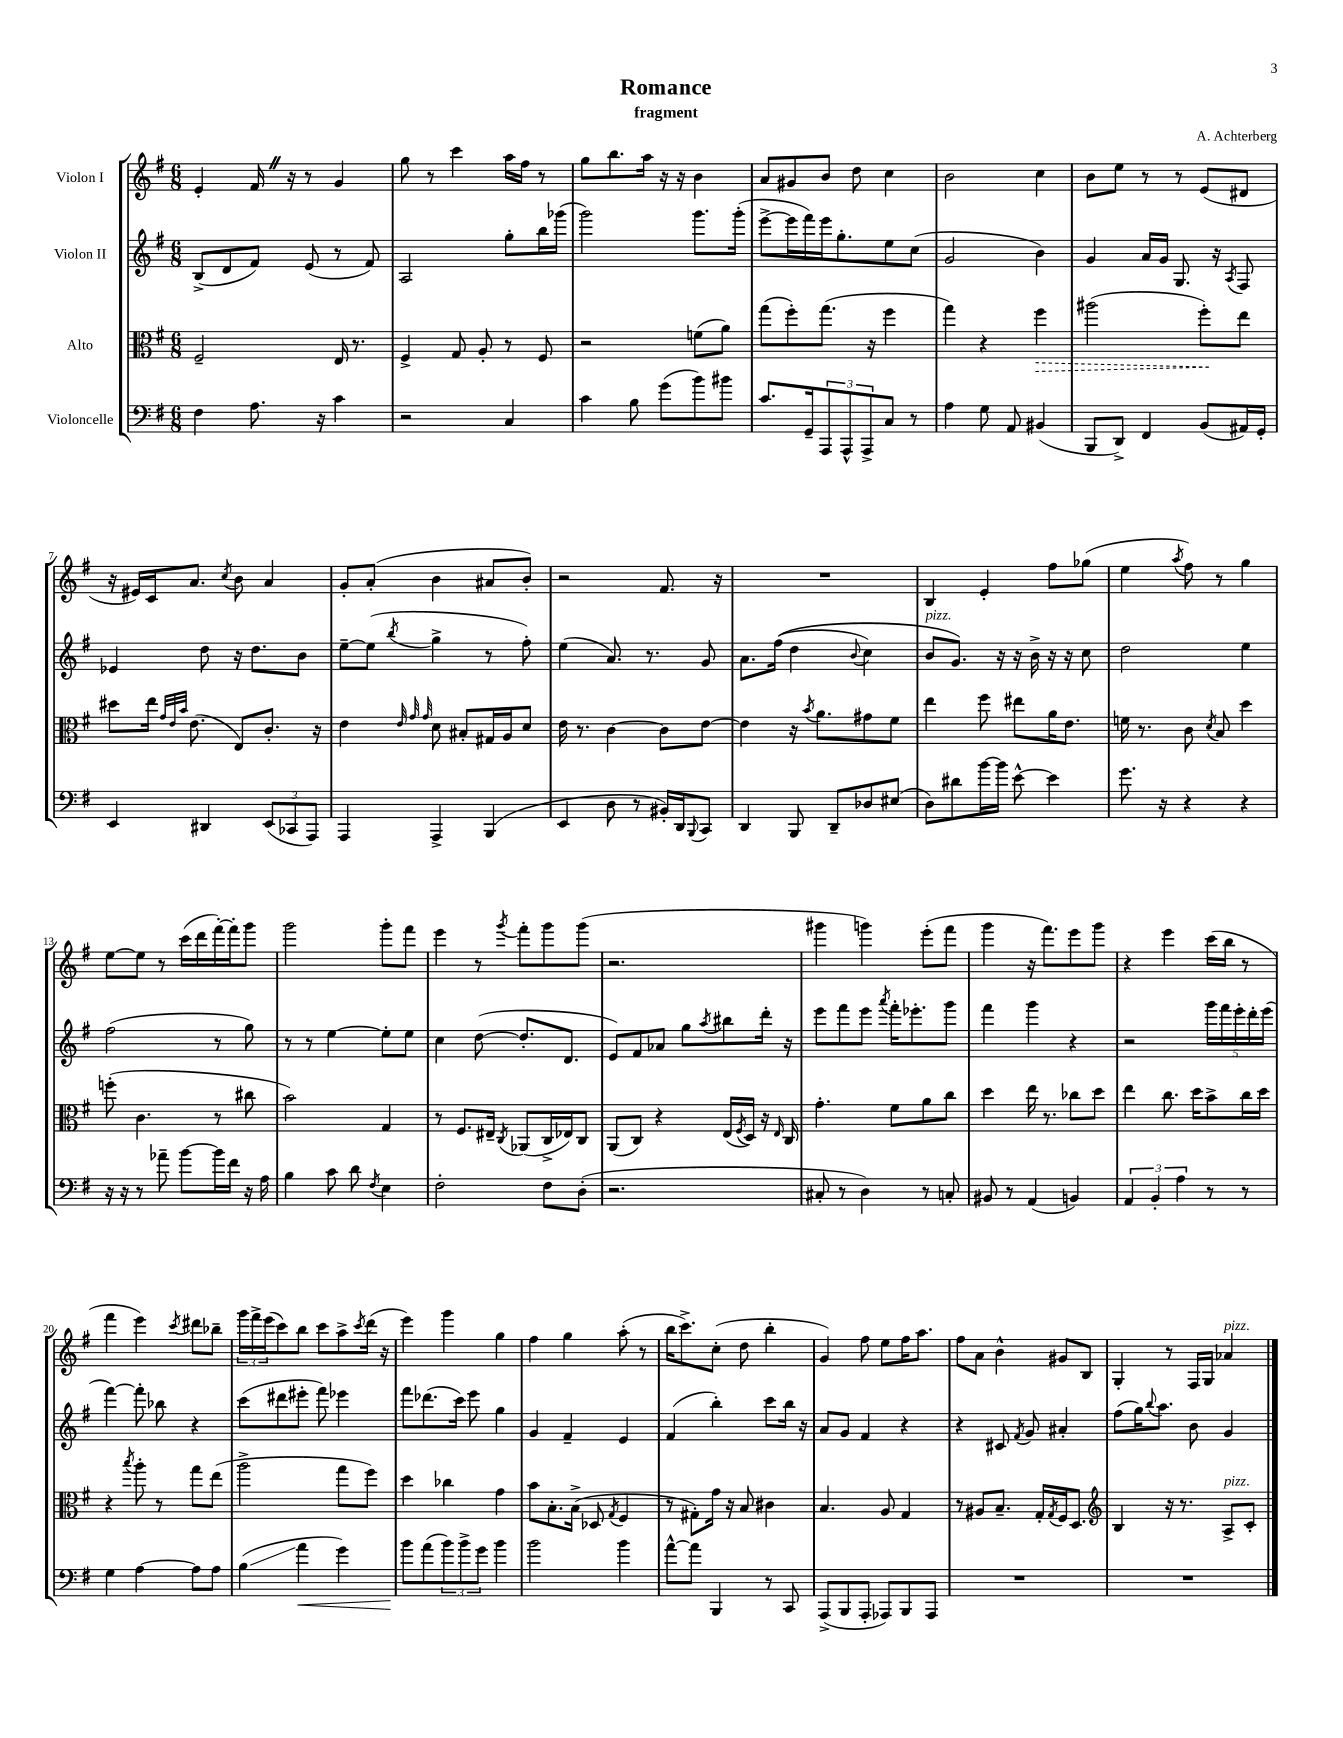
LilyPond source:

\header { title = "Romance" composer = "A. Achterberg" subtitle = "fragment" }
<<
\new StaffGroup <<
\new Staff = "s0" \with { instrumentName = "Violon I" } {
    \clef treble \key g \major \numericTimeSignature \time 6/8
    e'4-. fis'16 \once \override BreathingSign.text = \markup { \musicglyph "scripts.caesura.straight" } \breathe r16 r8 g'4 |
    g''8 r8 c'''4 a''16 fis''16 r8 |
    g''8 b''8. a''16 r16 r16 b'4 |
    a'8 gis'8 b'8 d''8 c''4 |
    b'2 c''4 |
    b'8 e''8 r8 r8 e'8( dis'8 |
    r16 eis'16) c'16 a'8. \acciaccatura { c''8 } b'8 a'4 |
    g'8-. a'8-.( b'4 ais'8 b'8-.) |
    r2 fis'8. r16 |
    R2. |
    b4 e'4-. fis''8 ges''8( |
    e''4 \acciaccatura { a''8 } fis''8) r8 g''4 |
    e''8~ e''8 r8 c'''16( d'''16 fis'''16~-.) fis'''16-. g'''8 |
    g'''2 g'''8-. fis'''8 |
    e'''4 r8 \acciaccatura { g'''8 } fis'''8-. g'''8 g'''8( |
    r2. |
    gis'''4 g'''4) e'''8-.( fis'''8 |
    g'''4 r16 fis'''8.) e'''8 g'''8 |
    r4 e'''4 c'''16( b''16 r8 |
    fis'''4 e'''4) \acciaccatura { c'''8 } dis'''8 bes''8-- |
    \tuplet 3/2 { g'''16 fis'''16-> e'''16( } c'''8) b''8 c'''8 a''8-> \acciaccatura { c'''8 } d'''16( r16 |
    e'''4) g'''4 g''4 |
    fis''4 g''4 a''8-.( r8 |
    b''16 c'''8.->) c''8-.( d''8 b''4-. |
    g'4) fis''8 e''8 fis''16 a''8. |
    fis''8 a'8 b'4-^ gis'8 b8 |
    g4-. r8 fis16 g16 aes'4^\markup { \italic "pizz." } \bar "|." |
}
\new Staff = "s1" \with { instrumentName = "Violon II" } {
    \clef treble \key g \major \numericTimeSignature \time 6/8
    b8->( d'8 fis'8) e'8( r8 fis'8) |
    a2 g''8-. b''16 ges'''16( |
    g'''2) g'''8. g'''16-.( |
    e'''8~-> e'''16 fis'''16) e'''16 g''8.-. e''8 c''8( |
    g'2 b'4) |
    g'4 a'16 g'16 g8. r16 \acciaccatura { a8 } fis8 |
    ees'4 d''8 r16 d''8. b'8 |
    e''8~-- e''8( \acciaccatura { b''8 } g''4-> r8 fis''8-.) |
    e''4( a'8.) r8. g'8 |
    a'8. fis''16(\( d''4 \appoggiatura { b'8 } c''4) |
    b'8^\markup { \italic "pizz." } g'8.\) r16 r16 b'16-> r16 r16 c''8 |
    d''2 e''4 |
    fis''2( r8 g''8) |
    r8 r8 e''4~ e''8-. e''8 |
    c''4 d''8~( d''8.-. d'8. |
    e'8) fis'8 aes'8 g''8 \acciaccatura { a''8 } bis''8 d'''16-. r16 |
    e'''8 fis'''8 e'''8 \acciaccatura { a'''8 } fis'''16-. ees'''8.-. g'''8 |
    fis'''4 g'''4 r4 |
    r2 \tuplet 5/4 { g'''16 fis'''16 e'''16-. d'''16-. e'''16( } |
    fis'''4~) fis'''8-. bes''8 r4 |
    c'''8( dis'''8 eis'''8-. fis'''8) ees'''4 |
    fis'''8 des'''8.( c'''16) e'''8 g''4 |
    g'4 fis'4-- e'4 |
    fis'4( b''4-.) c'''8 b''16 r16 |
    a'8 g'8 fis'4 r4 |
    r4 cis'8 \acciaccatura { fis'8 } g'8 ais'4-. |
    fis''8( g''16) \appoggiatura { b''8 } a''8. b'8 g'4 \bar "|." |
}
\new Staff = "s2" \with { instrumentName = "Alto" } {
    \clef alto \key g \major \numericTimeSignature \time 6/8
    fis2-- e16 r8. |
    fis4-> g8 a8-. r8 fis8 |
    r2 f'8( a'8) |
    g''8( fis''8-.) g''8.( r16 fis''4 |
    g''4) r4 \once \override Hairpin.style = #'dashed-line fis''4\> |
    ais''2( fis''8-.\!) e''8 |
    dis''8 e''16 \grace { g'32 e'32 b'32 } e'8.( e8) c'8.-. r16 |
    e'4 \grace { e'32 g'32 g'32 } d'8 bis8-. gis16 a16 d'8 |
    e'16 r8. c'4~ c'8 e'8~ |
    e'4 r16 \acciaccatura { b'8 } a'8. gis'8 fis'8 |
    e''4 fis''8 eis''8 a'16 e'8. |
    f'16 r8. c'8 \acciaccatura { d'8 } b8 d''4 |
    f''8-.( c'4. r8 cis''8 |
    b'2) g4 |
    r8 fis8. eis16-- \acciaccatura { c8 } aes,8( c16-> ees16) c8 |
    a,8( c8) r4 e16( \acciaccatura { fis8 } d16) r16 \grace { e16 } c16 |
    g'4.-. fis'8 a'8 c''8 |
    d''4 e''16 r8. ces''8 d''8 |
    e''4 c''8. d''16 b'8-> c''16 d''16 |
    r4 \acciaccatura { b''8 } a''8-. r8 g''8 e''8( |
    a''2-> g''8 fis''8) |
    d''4 ces''4 g'4 |
    b'8 b8.-. b16->( des8 \acciaccatura { g8 } fis4 |
    r8 gis8-.) g'16 r16 b8 cis'4 |
    b4. a8 g4 |
    r8 ais8 b8.-- g16-. \acciaccatura { g8 } fis16 d8. |
    \clef treble b4 r16 r8. a8->^\markup { \italic "pizz." } c'8-. \bar "|." |
}
\new Staff = "s3" \with { instrumentName = "Violoncelle" } {
    \clef bass \key g \major \numericTimeSignature \time 6/8
    fis4 a8. r16 c'4 |
    r2 c4 |
    c'4 b8 g'8( b'8) bis'8 |
    c'8. g,16-- \tuplet 3/2 { a,,8 a,,8-^ a,,8-> } c8 r8 |
    a4 g8 a,8 bis,4( |
    b,,8 d,8->) fis,4 b,8( ais,16) g,16-. |
    e,4 dis,4 \tuplet 3/2 { e,8( ces,8 a,,8) } |
    a,,4 a,,4-> b,,4( |
    e,4 d8 r8 bis,16-.) d,16 \appoggiatura { b,,8 } c,8 |
    d,4 b,,8 d,8-- des8 eis8( |
    d8) dis'8 b'16~ b'16 e'8~-^ e'4 |
    g'8. r16 r4 r4 |
    r16 r16 r8 aes'8-- b'8~ b'16 fis'16 r16 a16 |
    b4 c'8 d'8 \acciaccatura { fis8 } e4 |
    fis2-. fis8 d8-.( |
    r2. |
    cis8-. r8 d4) r8 c8-. |
    bis,8 r8 a,4( b,4) |
    \tuplet 3/2 { a,4 b,4-. a4 } r8 r8 |
    g4 a4~ a8 a8 |
    b4\glissando( a'4\< g'4) |
    b'8\! a'8( \tuplet 3/2 { b'8) b'8-> g'8 } b'4 |
    b'2 b'4 |
    a'8~-^ a'8 b,,4 r8 c,8 |
    a,,8->( b,,8 a,,8-. aes,,8) b,,8 aes,,8 |
    R2. |
    R2. \bar "|." |
}
>>
>>
